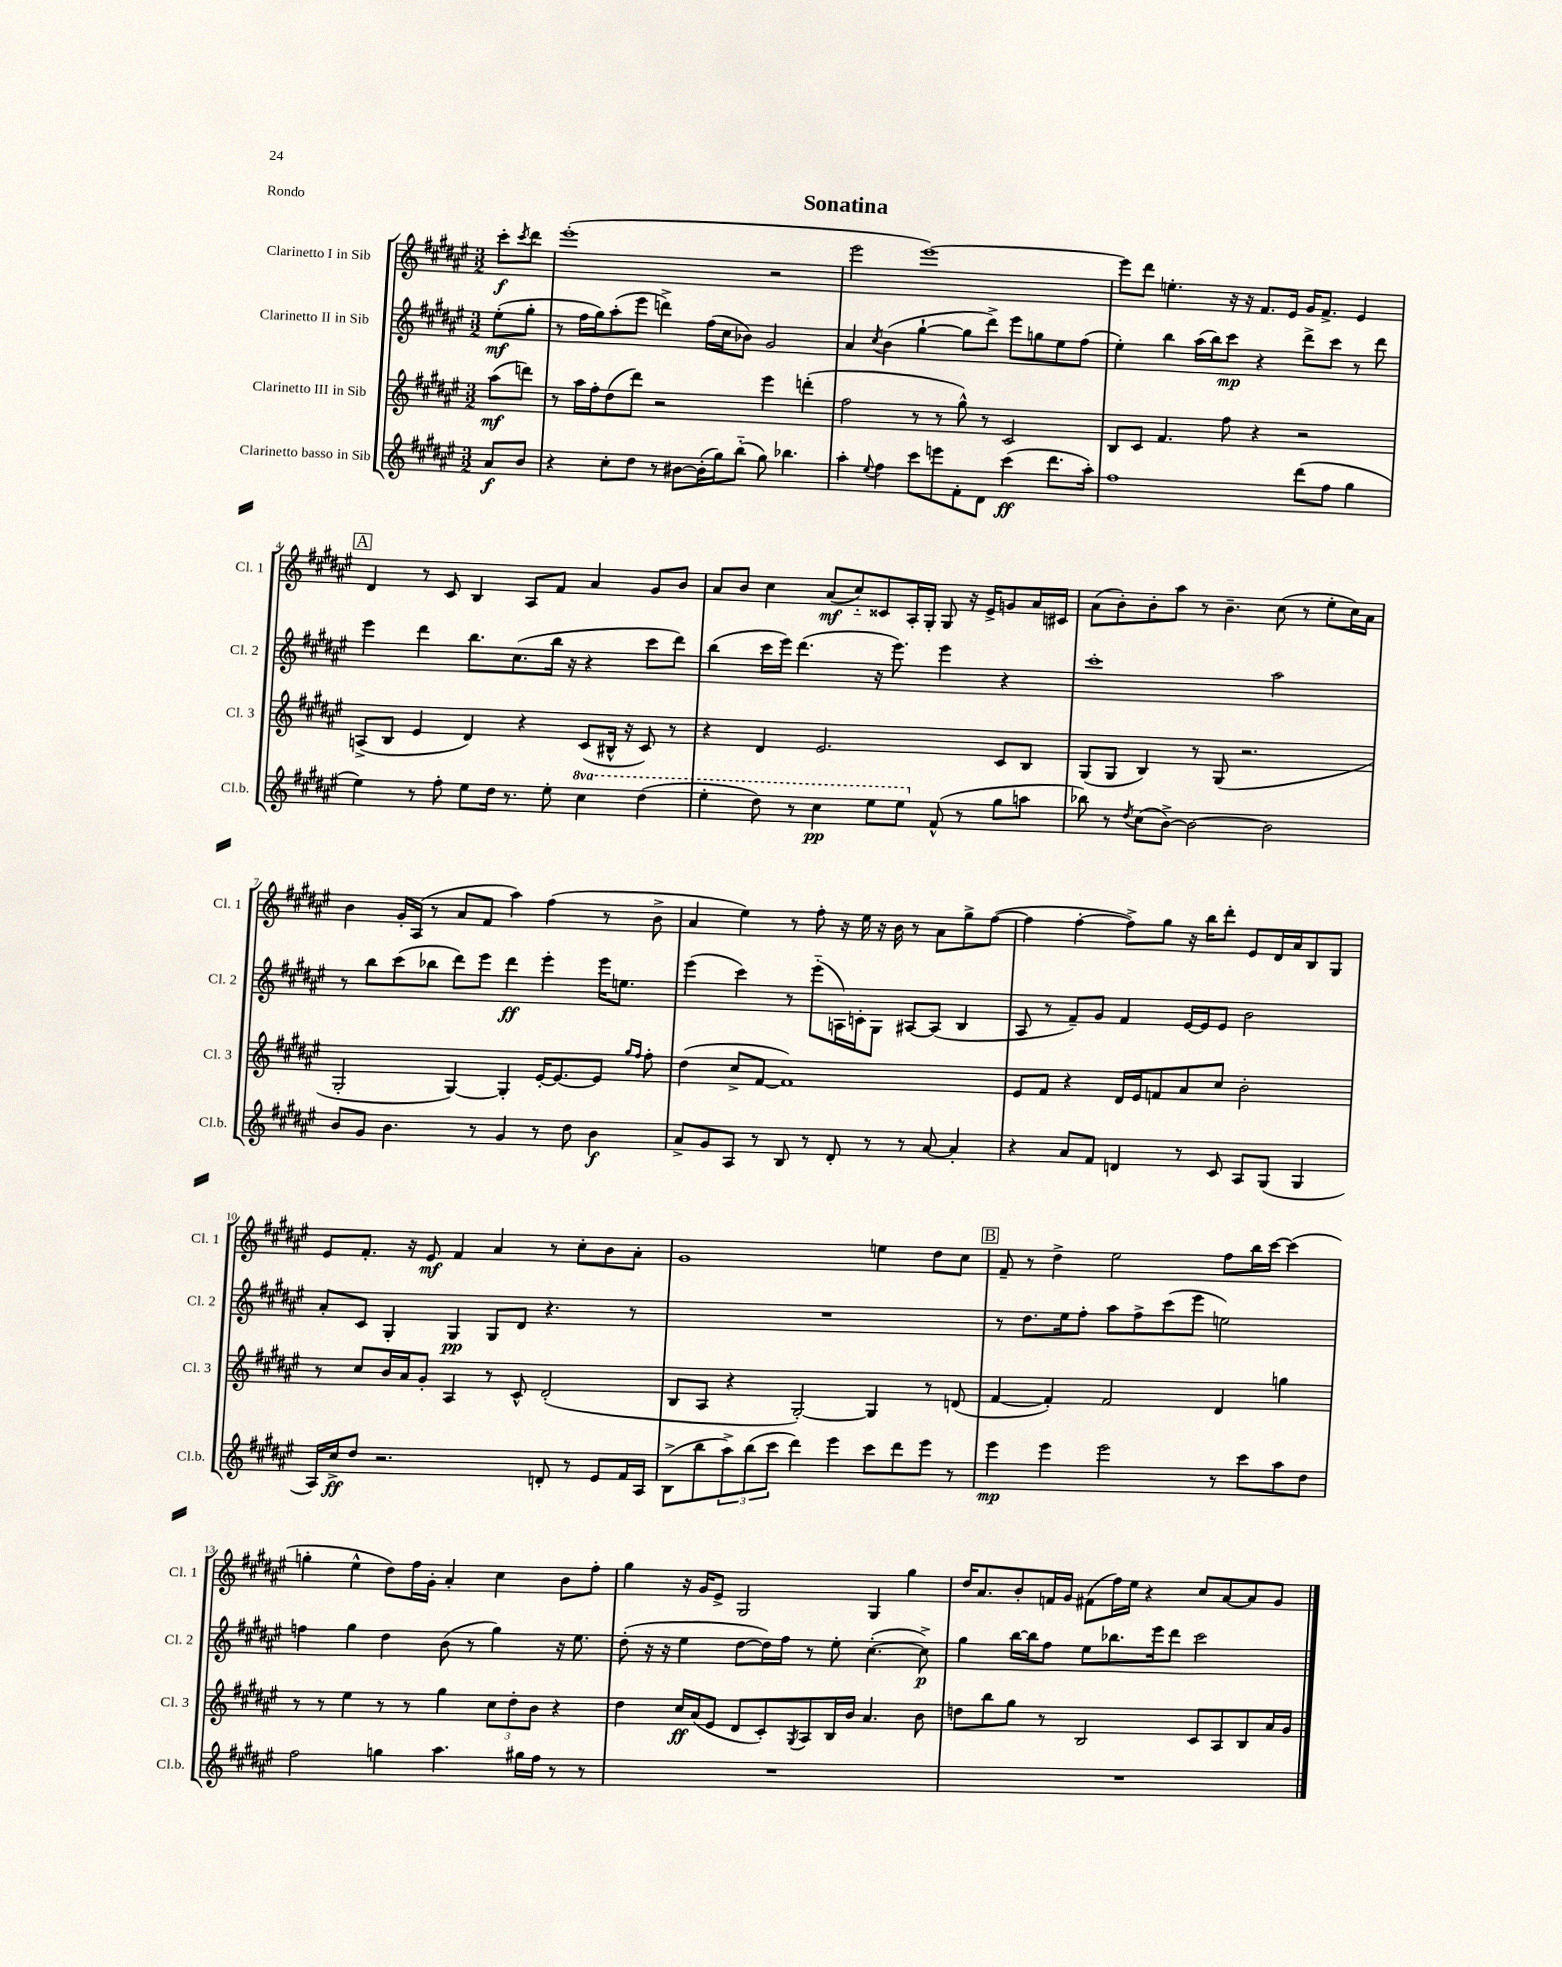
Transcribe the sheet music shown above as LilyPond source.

\header { title = "Sonatina" piece = "Rondo" }
<<
\new StaffGroup <<
\new Staff = "s0" \with { instrumentName = "Clarinetto I in Sib" shortInstrumentName = "Cl. 1" } {
    \clef treble \key fis \major \numericTimeSignature \time 3/2 \partial 4
    cis'''8-.\f \acciaccatura { cis'''8 } dis'''8 |
    eis'''1-.( r2 |
    eis'''2 eis'''1~) |
    eis'''8 dis'''8 e''4.-. r16 r16 fis'8. eis'16 gis'16 fis'8.-> eis'4 |
    \mark \markup { \box "A" } dis'4 r8 cis'8 b4 ais8 fis'8 ais'4 gis'8 b'8 |
    ais'8 b'8 cis''4 ais'8\mf( cis''8-_) cisis'8 ais16-. gis16-. gis8 r16 eis'16-> g'8 ais'16 cis'16 |
    ais'8( b'8-.) b'8-. ais''8 r8 b'4.-- cis''8( r8 eis''8-. cis''16) ais'16 |
    b'4 gis'16-. ais16( r8 ais'8 fis'8 ais''4) fis''4( r8 b'8-> |
    ais'4 eis''4) r8 fis''8-. r16 eis''16 r16 b'16 r8 ais'8 gis''8-> fis''8~( |
    fis''4 fis''4~-. fis''8->) gis''8 r16 b''16 dis'''8-. eis'8 dis'16 ais'16 b8 gis8 |
    eis'8 fis'8.-. r16 eis'8\mf fis'4 ais'4 r8 cis''8-. b'8 ais'8-. |
    gis'1 e''4 dis''8 cis''8 |
    \mark \markup { \box "B" } fis'8-- r8 dis''4-> eis''2 fis''8 b''16 cis'''16~ cis'''4( |
    g''4-. eis''4-^ dis''8) fis''16 gis'16-. ais'4-. cis''4 b'8 fis''8-. |
    gis''4 r16 gis'16 eis'8-> gis2 gis4 gis''4 |
    dis''16 ais'8. b'8-. f'16 gis'16 fis'8( fis''16) eis''16 r4 cis''8 ais'8~ ais'8 gis'8 \bar "|." |
}
\new Staff = "s1" \with { instrumentName = "Clarinetto II in Sib" shortInstrumentName = "Cl. 2" } {
    \clef treble \key fis \major \numericTimeSignature \time 3/2 \partial 4
    eis''8-.\mf( gis''8-. |
    r8 fis''16 gis''16) ais''8-.( eis'''8 d'''4->) fis''16( cis''16 bes'8) gis'2 |
    ais'4 \acciaccatura { cis''8 } b'4( gis''4~-! gis''8 dis'''8->) eis'''8 g''8 eis''8 fis''8( |
    eis''4-.) b''4 ais''16( b''16) cis'''8\mp r4 dis'''8-> cis'''8 r8 dis'''8 |
    \mark \markup { \box "A" } eis'''4 dis'''4 b''8. cis''8.( b''16 r16 r4 cis'''8 dis'''8) |
    b''4( cis'''16 eis'''16) dis'''4.( r16 eis'''8.) eis'''4 r4 |
    cis'''1-. ais''2 |
    r8 b''8 cis'''8( bes''8 dis'''8) eis'''8 dis'''4\ff eis'''4-. eis'''16 e''8. |
    eis'''4( cis'''4) r8 eis'''8-_( a16) c'16-. gis8 ais8~ ais8( b4 |
    ais8 r8 fis'8--) gis'8 fis'4 eis'16~ eis'16 eis'8 b'2 |
    ais'8-. cis'8 gis4-. gis4\pp gis8 dis'8 r4. r8 |
    R1. |
    \mark \markup { \box "B" } r8 dis''8. eis''16 fis''8-. ais''8 fis''8-> cis'''8( eis'''8 e''2) |
    f''4 gis''4 dis''4 b'8( r8 gis''4) r16 eis''8. |
    dis''8-.( r16 r16 eis''4 dis''8~ dis''16) fis''16 r8 eis''8-. cis''4.~-.( cis''8->\p) |
    gis''4 b''16~ b''16 fis''8 eis''8 bes''8. eis'''16 dis'''8 cis'''2 \bar "|." |
}
\new Staff = "s2" \with { instrumentName = "Clarinetto III in Sib" shortInstrumentName = "Cl. 3" } {
    \clef treble \key fis \major \numericTimeSignature \time 3/2 \partial 4
    ais''8\mf( d'''8) |
    r8 ais''16 fis''16-. dis''8( dis'''8) r2 eis'''4 d'''4-.( |
    fis''2 r8 r8 gis''8-^) r8 cis'2 |
    b8 cis'8 fis'4. fis''8 r4 r2 |
    \mark \markup { \box "A" } a8->( b8 eis'4 dis'4) r4 cis'8( bis16-^ r16 cis'8) r8 |
    r4 dis'4 eis'2. cis'8 b8 |
    gis8( gis8 b4) r8 gis8( r2. |
    gis2-. gis4~) gis4-. eis'16~-. eis'8.~ eis'8 \grace { gis''16 fis''16 } fis''8-. |
    dis''4( cis''8-> fis'8~ fis'1) |
    eis'8 fis'8 r4 dis'16 eis'16 f'8 ais'8 cis''8 b'2-. |
    r8 cis''8 b'16 ais'16 gis'8-. ais4 r8 cis'8-^ dis'2-.( |
    b8 ais8 r4 gis2~-.) gis4 r8 d'8( |
    \mark \markup { \box "B" } fis'4~ fis'4-.) fis'2 dis'4 g''4 |
    r8 r8 eis''4 r8 r8 gis''4 \tuplet 3/2 { cis''8 dis''8-. b'8 } r4 |
    dis''4 cis''16\ff ais'16( eis'8 dis'8 cis'8-.) \acciaccatura { gis8 } ais8 b16 b'16 ais'4. b'8 |
    d''8 b''8 gis''8 r8 b2 cis'8 ais8 b8 ais'16 gis'16 \bar "|." |
}
\new Staff = "s3" \with { instrumentName = "Clarinetto basso in Sib" shortInstrumentName = "Cl.b." } {
    \clef treble \key fis \major \numericTimeSignature \time 3/2 \set Staff.ottavationMarkups = #ottavation-simple-ordinals \partial 4
    ais'8\f b'8 |
    r4 cis''8-. dis''8 r8 bis'8~ bis'16-.( gis''16) b''8-_( gis''8) bes''4. |
    ais''4-. \appoggiatura { eis''8 } fis''4 cis'''8 e'''8 fis'8-. dis'8 cis'''4\ff( dis'''8. ais''16-.) |
    fis''1 dis'''8( fis''8 gis''4 |
    \mark \markup { \box "A" } eis''4) r8 fis''8-. eis''8 dis''16 r8. eis''8-. \ottava #1 cis'''4 dis'''4( |
    eis'''4-. dis'''8) r8 cis'''4\pp eis'''8 eis'''8 \ottava #0 fis'8-^( r8 gis''8 a''8 |
    bes''8) r8 \acciaccatura { dis''8 } cis''8( b'8~->) b'2~ b'2 |
    b'8 gis'8 b'4. r8 gis'4 r8 dis''8 b'4\f |
    ais'8-> gis'8 ais8 r8 b8 r8 dis'8-. r8 r8 ais'8~ ais'4-. |
    r4 ais'8 fis'8 d'4 r8 cis'8 ais8 gis8( gis4 |
    ais16) cis''16->\ff dis''8 r2. d'8-. r8 eis'8 fis'16 ais16 |
    b8->( b''8 \tuplet 3/2 { ais''8->) b''8( cis'''8 } dis'''4) eis'''4 cis'''8 dis'''8 eis'''8 r8 |
    \mark \markup { \box "B" } eis'''4\mp eis'''4 eis'''2 r8 cis'''8 ais''8 dis''8 |
    fis''2 g''4 ais''4. gis''16 fis''16 r8 r8 |
    R1. |
    R1. \bar "|." |
}
>>
>>
